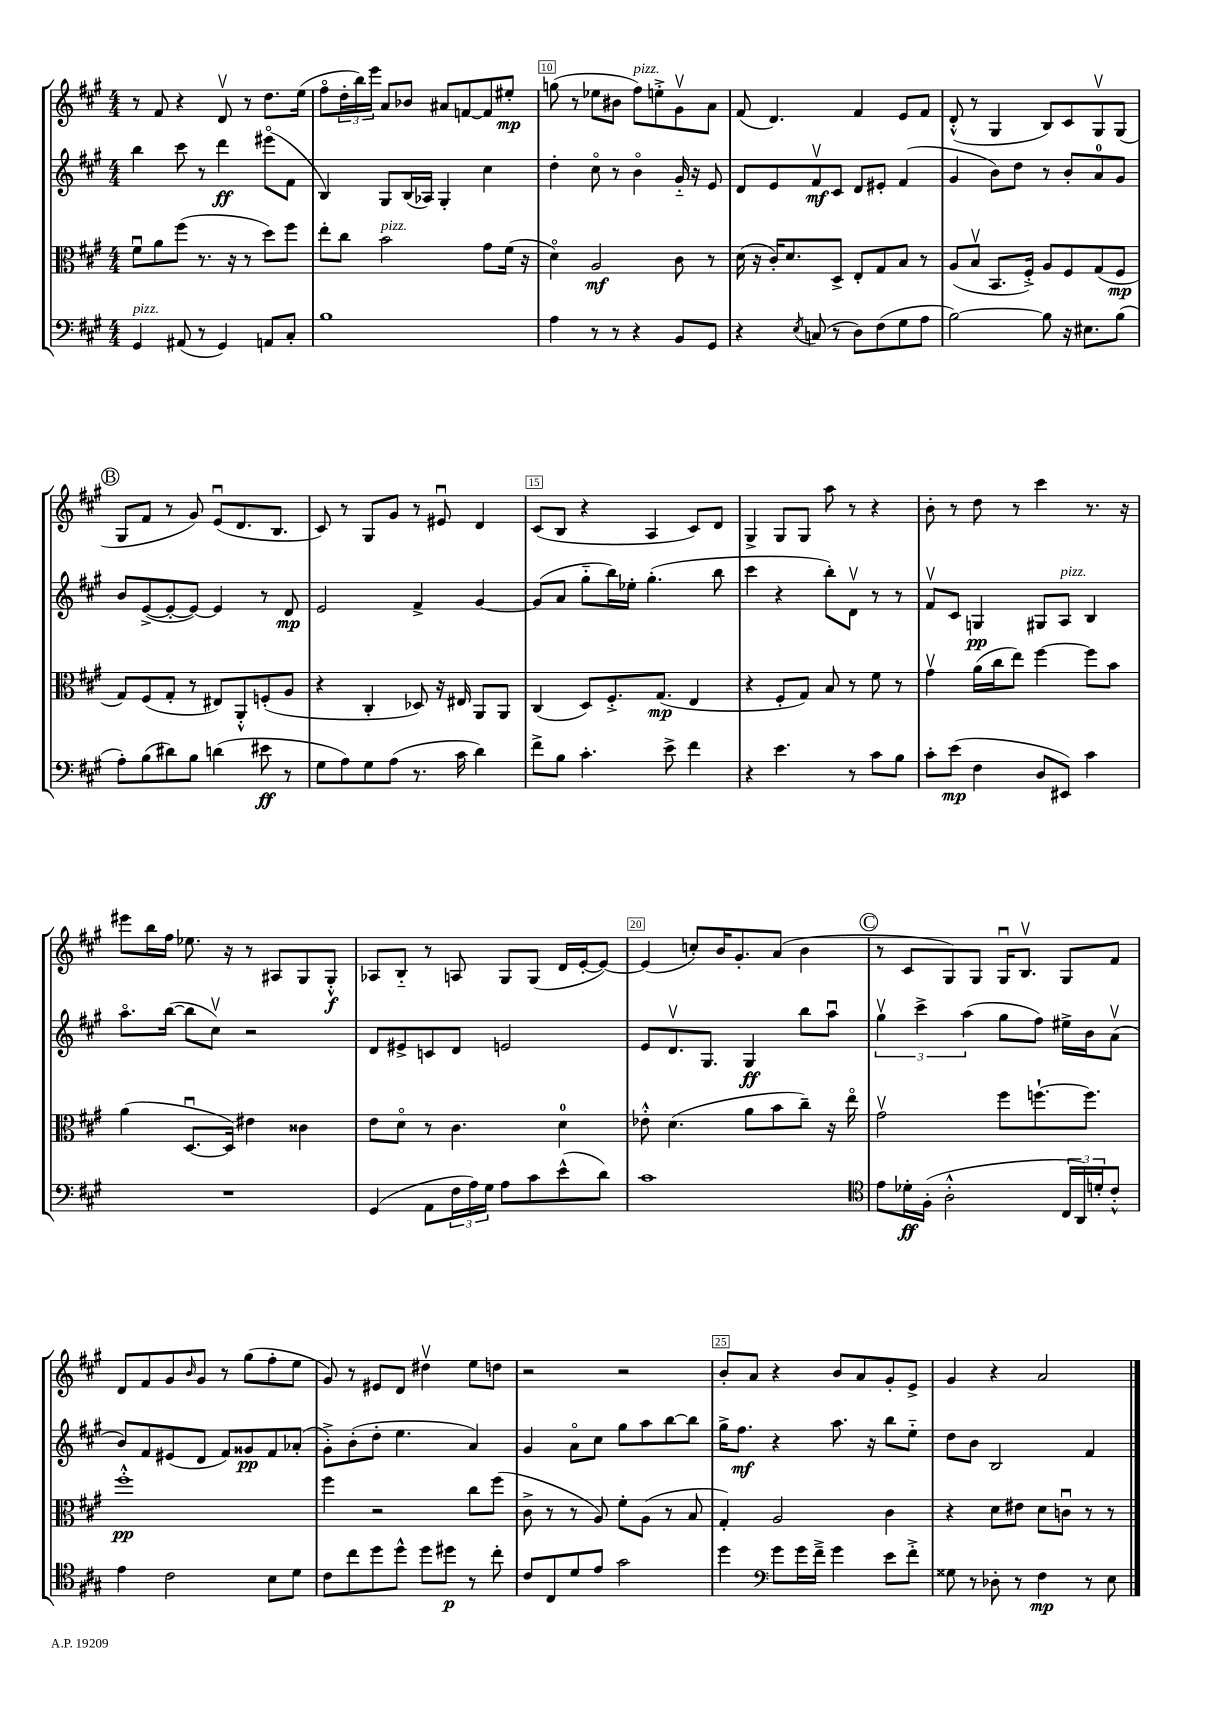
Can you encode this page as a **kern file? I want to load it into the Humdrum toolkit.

**kern	**kern	**kern	**kern
*staff4	*staff3	*staff2	*staff1
*clefF4	*clefC3	*clefG2	*clefG2
*k[f#c#g#]	*k[f#c#g#]	*k[f#c#g#]	*k[f#c#g#]
*M4/4	*M4/4	*M4/4	*M4/4
4GG#	8f#u	4bb	8r
.	8a	.	8f#
(8AA#	(8ff#	8ccc#	4r
8r	8.r	8r	.
4GG#)	.	4ddd	8dv
.	16r	.	.
.	8r	.	8r
8AA	8dd)	(8eee#o	8.dd
8C#'	8ff#	8f#	.
.	.	.	(16ee
=	=	=	=
1B	8ee'	4B)	8ff#o
.	8cc#	.	24dd'
.	.	.	24bb)
.	.	.	24eee
.	2b	8G#	8a
.	.	(16B	8b-
.	.	16A-)	.
.	.	4G#'	8a#
.	.	.	[8f
.	8g#	4cc#	8f]
.	(16f#	.	8ee#'
.	16r	.	.
=	=	=	=
4A	4do)	4dd'	(8gg
.	.	.	8r
8r	2A	8cc#o	8ee-
8r	.	8r	8b#
4r	.	4bo	8ff#)
.	.	.	8ee'^
8BB	8c#	16g#'~	8g#v
.	.	16r	.
8GG#	8r	8e	8a
=	=	=	=
4r	(16d	8d	(8f#
.	16r	.	.
.	16c#')	8e	4.d)
.	8.d	.	.
8qE	.	.	.
(8C	.	8f#v	.
8r	8D^	8c#	.
8D)	8E'	8d	4f#
(8F#	8G#	8e#'	.
8G#	8B	(4f#	8e
8A	8r	.	8f#
=	=	=	=
[2B)	(8A	4g#	(8d'^^
.	8Bv	.	8r
.	8.BB	8b)	4G#
.	.	8dd	.
.	16F#'^)	.	.
8B]	8A	8r	8B)
16r	8F#	8b'	8c#
8.E#	.	.	.
.	(8G#	8a	8G#v
(8B	8F#	8g#	(8G#
=	=	=	=
8A')	8G#)	8b	8G#
(8B	(8F#	([8e^	8f#
8d#)	8G#'	8e'_	8r
8B	8r	8e_)	8g#)
(4d	8E#)	4e]	(8eu
.	8AA'^^	.	8.d
8e#	(8F'	8r	.
.	.	.	8.B
8r	8A	8d	.
=	=	=	=
8G#	4r	2e	8c#)
8A)	.	.	8r
8G#	4C#'	.	8G#
(8A	.	.	8g#
8.r	8D-)	4f#^	8r
.	16r	.	8e#u
16c#	16E#	.	.
4d)	8AA	[4g#	4d
.	8AA	.	.
=	=	=	=
8f#^	(4C#	(8g#]	(8c#
8B	.	8a	8B
4.c#'	8D)	8gg#'~	4r
.	8.F#'^	16bb)	.
.	.	16ee-'	.
.	.	(4.gg#'	4A
.	(8.G#	.	.
8e^	.	.	.
4f#	4E	.	8c#)
.	.	8bb	8d
=	=	=	=
4r	4r	4ccc#	4G#^
4.e	8F#'	4r	8G#
.	8G#)	.	8G#
.	8B	8bb')	8aa
8r	8r	8dv	8r
8c#	8f#	8r	4r
8B	8r	8r	.
=	=	=	=
8c#'	4g#v	8f#v	8b'
(8e	.	8c#	8r
4F#	(16a	4G	8dd
.	16cc#	.	.
.	8ee)	.	8r
8D	[4ff#	8G#	4ccc#
8EE#)	.	8A	.
4c#	8ff#]	4B	8.r
.	8b	.	.
.	.	.	16r
=	=	=	=
1r	(4a	8.aao	8eee#
.	.	.	16bb
.	.	([16bb	16ff#
.	[8.Du	8bb]	8.ee-
.	.	8cc#v)	.
.	16D])	.	16r
.	4e#	2r	8r
.	.	.	8A#
.	4c##	.	8G#
.	.	.	8G#'^^
=	=	=	=
(4GG#	8e	8d	8A-
.	8do	8e#^	8B'~
8AA	8r	8c	8r
24F#	4.c#	8d	8A
24A)	.	.	.
24G#	.	.	.
8A	.	2e	8G#
8c#	.	.	(8G#
(8e^^	4d	.	16d
.	.	.	[16e'
8d)	.	.	8e_)
=	=	=	=
1c#	8e-'^^	8e	(4e]
.	(4.d	8.dv	.
.	.	.	8cc')
.	.	8.G#	.
.	.	.	16b
.	.	.	8.g#'
.	8a	4G#	.
.	8b	.	(8a
.	8cc#~)	8bb	4b
.	16r	8aau	.
.	16eeo	.	.
=	=	=	=
*clefC4	*	*	*
8e	2g#v	6gg#v	8r
16d-'	.	.	8c#
.	.	6ccc#^	.
(16F#'	.	.	.
2A'^^	.	.	8G#)
.	.	(6aa	.
.	.	.	8G#
.	8ff#	8gg#	16G#u
.	.	.	8.Bv
.	[8.ff`	8ff#)	.
24C#	.	16ee#^	8G#
24AA)	.	.	.
.	8.ff]	16b	.
24d'	.	.	.
8c#'^^	.	(8av	8f#
=	=	=	=
4e	1ff#'^^	8b)	8d
.	.	8f#	8f#
2c#	.	(8e#	8g#
.	.	.	16qqb
.	.	8d	8g#
.	.	8f#)	8r
.	.	8g##	(8gg#
8B	.	8f#	8ff#'
8d	.	(8a-'	8ee
=	=	=	=
8c#	4ff#	8g#'^)	8g#)
8cc#	.	(8b'	8r
8dd	2r	8dd'	8e#
8dd^^	.	4.ee	8d
8dd	.	.	4dd#v
8dd#	.	.	.
8r	8cc#	4a)	8ee
8cc#'	(8ff#	.	8dd
=	=	=	=
8c#	8c#^	4g#	2r
8C#	8r	.	.
8d	8r	8ao	.
8e	8A)	8cc#	.
2g#	8f#'	8gg#	2r
.	(8A	8aa	.
.	8r	[8bb	.
.	8B	8bb]	.
=	=	=	=
4dd	4G#')	16gg#^	8b'
.	.	8.ff#	.
.	.	.	8a
*clefF4	*	*	*
8g#	2A	4r	4r
16g#	.	.	.
16f#~^	.	.	.
4g#	.	8.aa	8b
.	.	.	8a
.	.	16r	.
8e	4c#	8bb	8g#'
8f#'^	.	8ee'~	8e^
=	=	=	=
8G##	4r	8dd	4g#
8r	.	8b	.
8D-'	8d	2B	4r
8r	8e#	.	.
4F#	8d	.	2a
.	8cu	.	.
8r	8r	4f#	.
8E	8r	.	.
==	==	==	==
*-	*-	*-	*-
